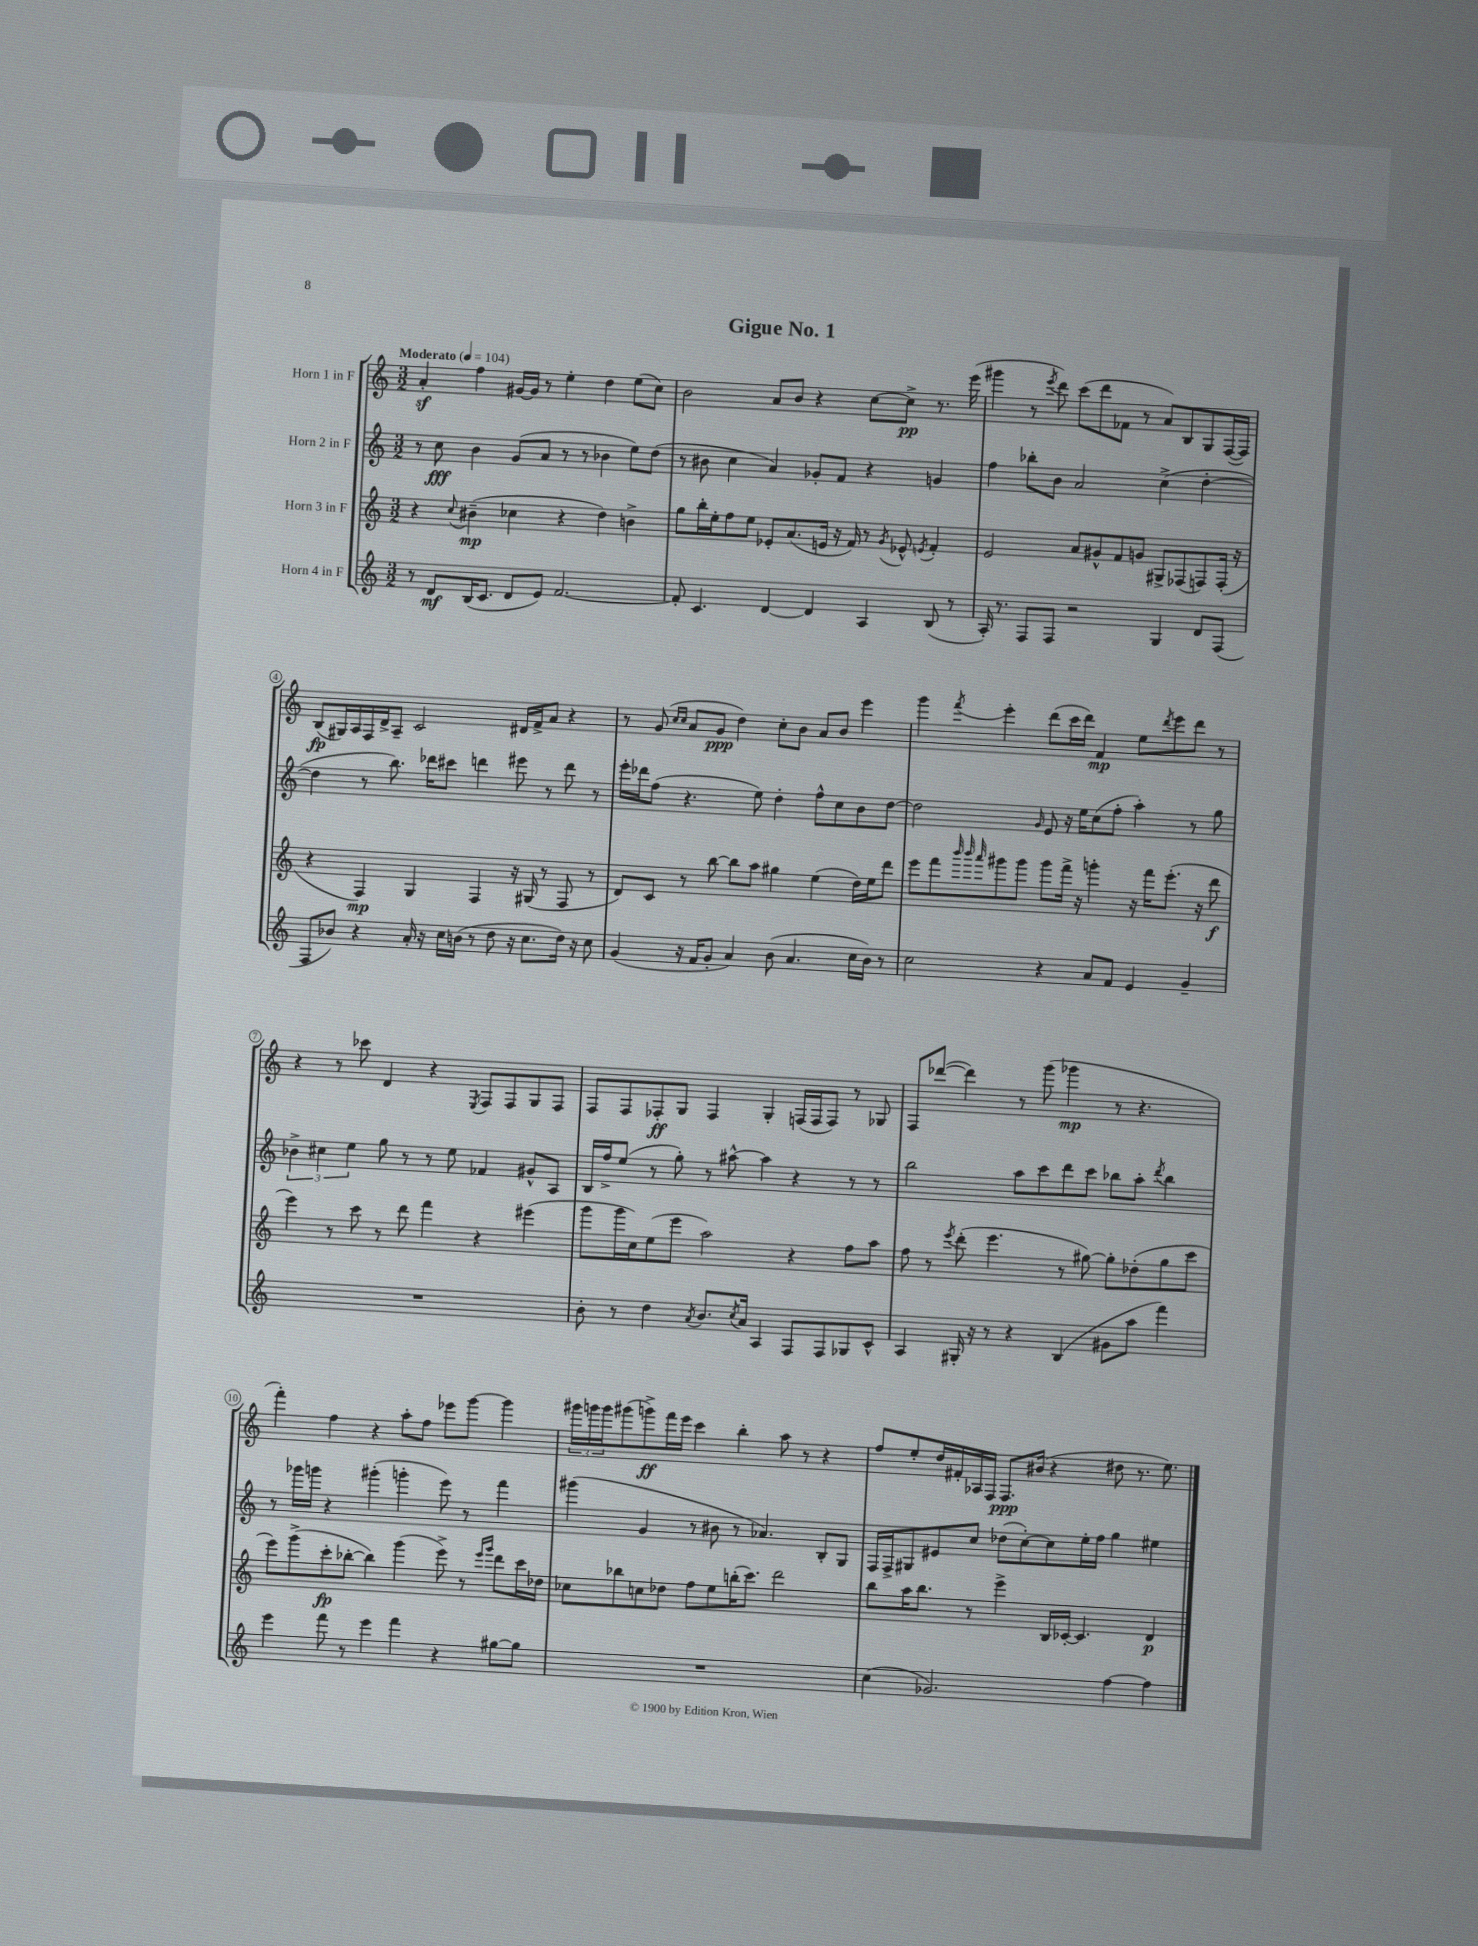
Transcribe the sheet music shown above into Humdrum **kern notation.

**kern	**dynam	**kern	**dynam	**kern	**dynam	**kern	**dynam
*part4	*part4	*part3	*part3	*part2	*part2	*part1	*part1
*staff4	*staff4	*staff3	*staff3	*staff2	*staff2	*staff1	*staff1
*I"Horn 4 in F	*	*I"Horn 3 in F	*	*I"Horn 2 in F	*	*I"Horn 1 in F	*
*clefG2	*	*clefG2	*	*clefG2	*	*clefG2	*
*k[]	*	*k[]	*	*k[]	*	*k[]	*
*M3/2	*	*M3/2	*	*M3/2	*	*M3/2	*
*MM104	*	*MM104	*	*MM104	*	*MM104	*
=1	=1	=1	=1	=1	=1	=1	=1
!	!	!	!	!	!	!LO:TX:a:B:t=Moderato	!
8r	.	4r	.	8r	.	4az'/	.
8d/L	mf	.	.	8cc\	fff	.	.
.	.	8qqcc/	.	.	.	.	.
(16B/K	.	(4b#X~\	mp	4b\	.	4ff\	.
8.c/J	.	.	.	.	.	.	.
8d/L	.	4cc-X\	.	(8g/L	.	[16g#X/LL	.
.	.	.	.	.	.	16g#/JJ]	.
8e/J)	.	.	.	8a/J	.	8r	.
[2.f/	.	4r	.	8r	.	4ee'\	.
.	.	.	.	8r	.	.	.
.	.	4dd\)	.	4b-X\	.	4dd\	.
.	.	4bn^\	.	8ee\L)	.	(8ee\L	.
.	.	.	.	(8dd\J	.	8cc\J)	.
=2	=2	=2	=2	=2	=2	=2	=2
8f'/]	.	8gg\L	.	8r	.	2b\	.
4.c/	.	16bb'\L	.	8b#X\	.	.	.
.	.	16ee'\J	.	.	.	.	.
.	.	8ff\	.	4cc\	.	.	.
.	.	8ee\J	.	.	.	.	.
[4d/	.	8e-X'/L	.	4a/)	.	8a/L	.
.	.	(8.a/	.	.	.	8b/J	.
4d/]	.	.	.	8g-X'/L	.	4r	.
.	.	16en/Jk	.	.	.	.	.
.	.	16r	.	8f/J	.	.	.
.	.	16f/)	.	.	.	.	.
4A/	.	8r	.	4r	.	[8cc\L	.
.	.	8qg/	.	.	.	.	.
.	.	8e-X^^/	.	.	.	8cc^\J]	pp
.	.	8qen/	.	.	.	.	.
(8B/	.	4f'/	.	4gn/	.	8.r	.
8r	.	.	.	.	.	.	.
.	.	.	.	.	.	(16eee\	.
=3	=3	=3	=3	=3	=3	=3	=3
16A'/)	.	2e/	.	4ff\	.	4ggg#X\	.
8.r	.	.	.	.	.	.	.
8F/L	.	.	.	8bb-X'\L	.	8r	.
.	.	.	.	.	.	8qeee/	.
8F/J	.	.	.	8b\J	.	8ddd\)	.
2r	.	8a/L	.	2a/	.	(8ccc\L	.
.	.	8g#X^^/	.	.	.	8ddd\	.
.	.	8f/	.	.	.	8f-X\J	.
.	.	8gn/J	.	.	.	8r	.
4G/	.	8G#X^/L	.	(4cc^\	.	8a/L)	.
.	.	(8F-X/	.	.	.	8B/	.
8d/L	.	8Fn/)	.	[4dd'\	.	8G/	.
(8F/J	.	(16F'/Jk	.	.	.	([16F/L	.
.	.	16r	.	.	.	16F/JJ])	.
!!LO:LB:g=z
=4	=4	=4	=4	=4	=4	=4	=4
8F/L	.	4r	.	4dd\]	.	(8B/L	fp
8b-X/J)	.	.	.	.	.	16G#X/L)	.
.	.	.	.	.	.	16A/	.
4r	.	4F/)	mp	8r	.	16F/	.
.	.	.	.	.	.	16d^/J	.
.	.	.	.	8.bb\)	.	8A~/J	.
16a'/	.	4G/	.	.	.	2c/	.
16r	.	.	.	16ddd-X\KL	.	.	.
16cc\LL	.	.	.	8ccc#X\J	.	.	.
(16bn\JJ	.	.	.	.	.	.	.
8r	.	4F/	.	4dddn\	.	.	.
8dd\	.	.	.	.	.	.	.
16r	.	16r	.	8eee#X\	.	16d#X/LL	.
8.cc\L	.	(16G#X/	.	.	.	16f^/J	.
.	.	8r	.	8r	.	8a/J	.
16dd\Jk)	.	8F/	.	8ddd\	.	4r	.
16r	.	.	.	.	.	.	.
8cc\	.	8r	.	8r	.	.	.
=5	=5	=5	=5	=5	=5	=5	=5
(4g/	.	8d/L)	.	16eee'\LL	.	8r	.
.	.	.	.	16ddd-X\J	.	.	.
.	.	8c/J	.	(8ff\J	.	(8g/	.
.	.	.	.	.	.	16qqcc/LL	.
.	.	.	.	.	.	16qqcc/JJ	.
16r	.	8r	.	4.r	.	8a/L	.
16f/KL	.	.	.	.	.	.	.
8g'/J	.	[8bb\	.	.	.	8g/J	ppp
4a/)	.	8bb\L]	.	.	.	4dd\)	.
.	.	8aa\J	.	8ee\)	.	.	.
(8b\	.	4gg#X\	.	4dd'\	.	8cc'\L	.
4.a/	.	.	.	.	.	8b\J	.
.	.	(4ee\	.	8ff^^\L	.	8a/L	.
.	.	.	.	8cc\	.	8b/J	.
16cc\LL	.	16dd\LL)	.	8b\	.	4eee\	.
16b\JJ)	.	16ee\J	.	.	.	.	.
8r	.	8ddd\J	.	[8dd\J	.	.	.
=6	=6	=6	=6	=6	=6	=6	=6
2cc\	.	8eee\L	.	2dd\]	.	4ggg\	.
.	.	8fff\	.	.	.	.	.
.	.	32qqbbb/	.	.	.	.	.
.	.	32qqbbb/	.	.	.	.	.
.	.	32qqaaa/	.	.	.	8qfff/	.
.	.	8ggg#X\	.	.	.	4eee'\	.
.	.	8ggg#\J	.	.	.	.	.
.	.	.	.	16qqg/	.	.	.
4r	.	8ggg#\L	.	8e/	.	(8ddd\L	.
.	.	16fff^\Jk	.	16r	.	16ccc\L	.
.	.	16r	.	16ee\KL	.	16ddd\JJ)	.
8a/L	.	4gggn'\	.	(8cc\	.	4f/	mp
8f/J	.	.	.	8ff'\J	.	.	.
4e/	.	16r	.	4aa'\)	.	8ee\L	.
.	.	16fff\KL	.	.	.	.	.
.	.	.	.	.	.	8qddd/	.
.	.	(8.eee'\J	.	.	.	8eee\	.
4g~/	.	.	.	8r	.	8ddd\J	.
.	.	16r	.	.	.	.	.
.	.	8ddd\	f	8gg\	.	8r	.
!!LO:LB:g=z
=7	=7	=7	=7	=7	=7	=7	=7
1.r	.	4eee\)	.	6b-X^\	.	4r	.
.	.	.	.	6cc#X\	.	.	.
.	.	8r	.	.	.	8r	.
.	.	.	.	6ee\	.	.	.
.	.	8ccc\	.	.	.	8ccc-X\	.
.	.	8r	.	8gg\	.	4d/	.
.	.	8ddd\	.	8r	.	.	.
.	.	4fff\	.	8r	.	4r	.
.	.	.	.	8ee\	.	.	.
.	.	.	.	.	.	8qE/	.
.	.	4r	.	4f-X/	.	8F/L	.
.	.	.	.	.	.	8F/	.
.	.	(4eee#X\	.	8g#X^^/L	.	8G/	.
.	.	.	.	8A/J	.	8F/J	.
=8	=8	=8	=8	=8	=8	=8	=8
8b'\	.	8ggg\L	.	16B/LL	.	8F/L	.
.	.	.	.	16ff^/J	.	.	.
8r	.	16ggg\L	.	(8ee/J	.	8F/	.
.	.	16cc\J)	.	.	.	.	.
4dd\	.	(8ee\	.	8r	.	8F-X'/	ff
.	.	8eee\J	.	8gg'\)	.	8G/J	.
8qa/	.	.	.	.	.	.	.
8.b/L	.	2aa\)	.	8r	.	4F-/	.
.	.	.	.	[8aa#X^^\	.	.	.
8qcc/	.	.	.	.	.	.	.
16a/Jk	.	.	.	.	.	.	.
4A/	.	.	.	4aa#\]	.	4G'/	.
8F/L	.	4r	.	4r	.	(16Fn/LL	.
.	.	.	.	.	.	16F/J	.
8F/	.	.	.	.	.	8F/J)	.
8G-X/	.	8ff\L	.	8r	.	8r	.
8c^^/J	.	8aa\J	.	8r	.	8G-X/	.
=9	=9	=9	=9	=9	=9	=9	=9
4A/	.	8ff\	.	2bb\	.	8F/L	.
.	.	8r	.	.	.	([8ddd-X/J	.
.	.	8qeee/	.	.	.	.	.
16G#X'/	.	(8ddd'\	.	.	.	4ddd-\])	.
16r	.	.	.	.	.	.	.
8r	.	4.eee\	.	.	.	.	.
4r	.	.	.	8aa\L	.	8r	.
.	.	.	.	8ccc\	.	(8ggg\	.
(4B/	.	8r	.	8ddd\	.	4ggg-X\	mp
.	.	[8gg#X\)	.	8ccc\J	.	.	.
8g#X\L	.	8gg#'\L]	.	8bb-X\L	.	8r	.
8aa\J	.	(8dd-X'\	.	8aa'\J	.	4.r	.
.	.	.	.	8qddd/	.	.	.
4fff\)	.	8gg#\	.	4bb-\	.	.	.
.	.	8ccc\J	.	.	.	.	.
!!LO:LB:g=z
=10	=10	=10	=10	=10	=10	=10	=10
4eee\	.	8eee\L)	.	8r	.	4fff'\)	.
.	.	(8ggg^\	.	16ggg-X\LL	.	.	.
.	.	.	.	16gggn\JJ	.	.	.
8fff\	.	8ccc'\	fp	4r	.	4ff\	.
8r	.	[8bb-X'\J	.	.	.	.	.
4eee\	.	4bb-\])	.	(4ggg#X'\	.	4r	.
4fff\	.	(4ggg\	.	4gggn'\	.	8aa'\L	.
.	.	.	.	.	.	8ff\J	.
4r	.	8eee^\)	.	8eee\)	.	8eee-X\L	.
.	.	8r	.	8r	.	[8ggg\J	.
.	.	16qqeee/LL	.	.	.	.	.
.	.	16qqggg/JJ	.	.	.	.	.
[8gg#X\L	.	8ddd\L	.	4fff\	.	4ggg\]	.
8gg#\J]	.	16ccc\L	.	.	.	.	.
.	.	16dd-X\JJ	.	.	.	.	.
=11	=11	=11	=11	=11	=11	=11	=11
1.r	.	8cc-X\L	.	(4ggg#X\	.	24ggg#X\LL	.
.	.	.	.	.	.	24gggn\	.
.	.	.	.	.	.	24ggg\J	.
.	.	8bb-X\	.	.	.	(8ggg#X\	.
.	.	8ccn\	.	4g/	.	8gggn^\)	ff
.	.	8dd-X\J	.	.	.	16fff\L	.
.	.	.	.	.	.	16eee\JJ	.
.	.	8ff\L	.	8r	.	4ccc\	.
.	.	8ee\	.	8b#X\	.	.	.
.	.	(16bbn'\K	.	8r	.	4bb'\	.
.	.	8.ccc\J)	.	.	.	.	.
.	.	.	.	4.a-X/)	.	.	.
.	.	2ddd\	.	.	.	8aa\	.
.	.	.	.	.	.	8r	.
.	.	.	.	8B'/L	.	4r	.
.	.	.	.	8G/J	.	.	.
=12	=12	=12	=12	=12	=12	=12	=12
(4cc\	.	8bb\L	.	16F/LL	.	8ff/L	.
.	.	.	.	16F^/J	.	.	.
.	.	16aa\K	.	8G#X/	.	8ee'/	.
.	.	8.bb\J	.	.	.	.	.
2.g-X/)	.	.	.	8e#X/	.	16dd/L	.
.	.	.	.	.	.	16f#X'/	.
.	.	8r	.	8cc/J	.	16A-X/	.
.	.	.	.	.	.	16F/JJ	.
.	.	4eee^\	.	(8dd-X\L	.	8.F/L	ppp
.	.	.	.	[8cc'\)	.	.	.
.	.	.	.	.	.	(16b#X/Jk	.
.	.	16B/LL	.	8cc\]	.	4r	.
.	.	[16c-X'/JJ	.	.	.	.	.
.	.	4.c-/]	.	16ee'\L	.	.	.
.	.	.	.	16ff\JJ	.	.	.
[4ff\	.	.	.	4gg\	.	8dd#X\	.
.	.	.	.	.	.	8.r	.
4ff\]	.	4d/	p	4ee#X\	.	.	.
.	.	.	.	.	.	8.ee\)	.
==	==	==	==	==	==	==	==
*-	*-	*-	*-	*-	*-	*-	*-
